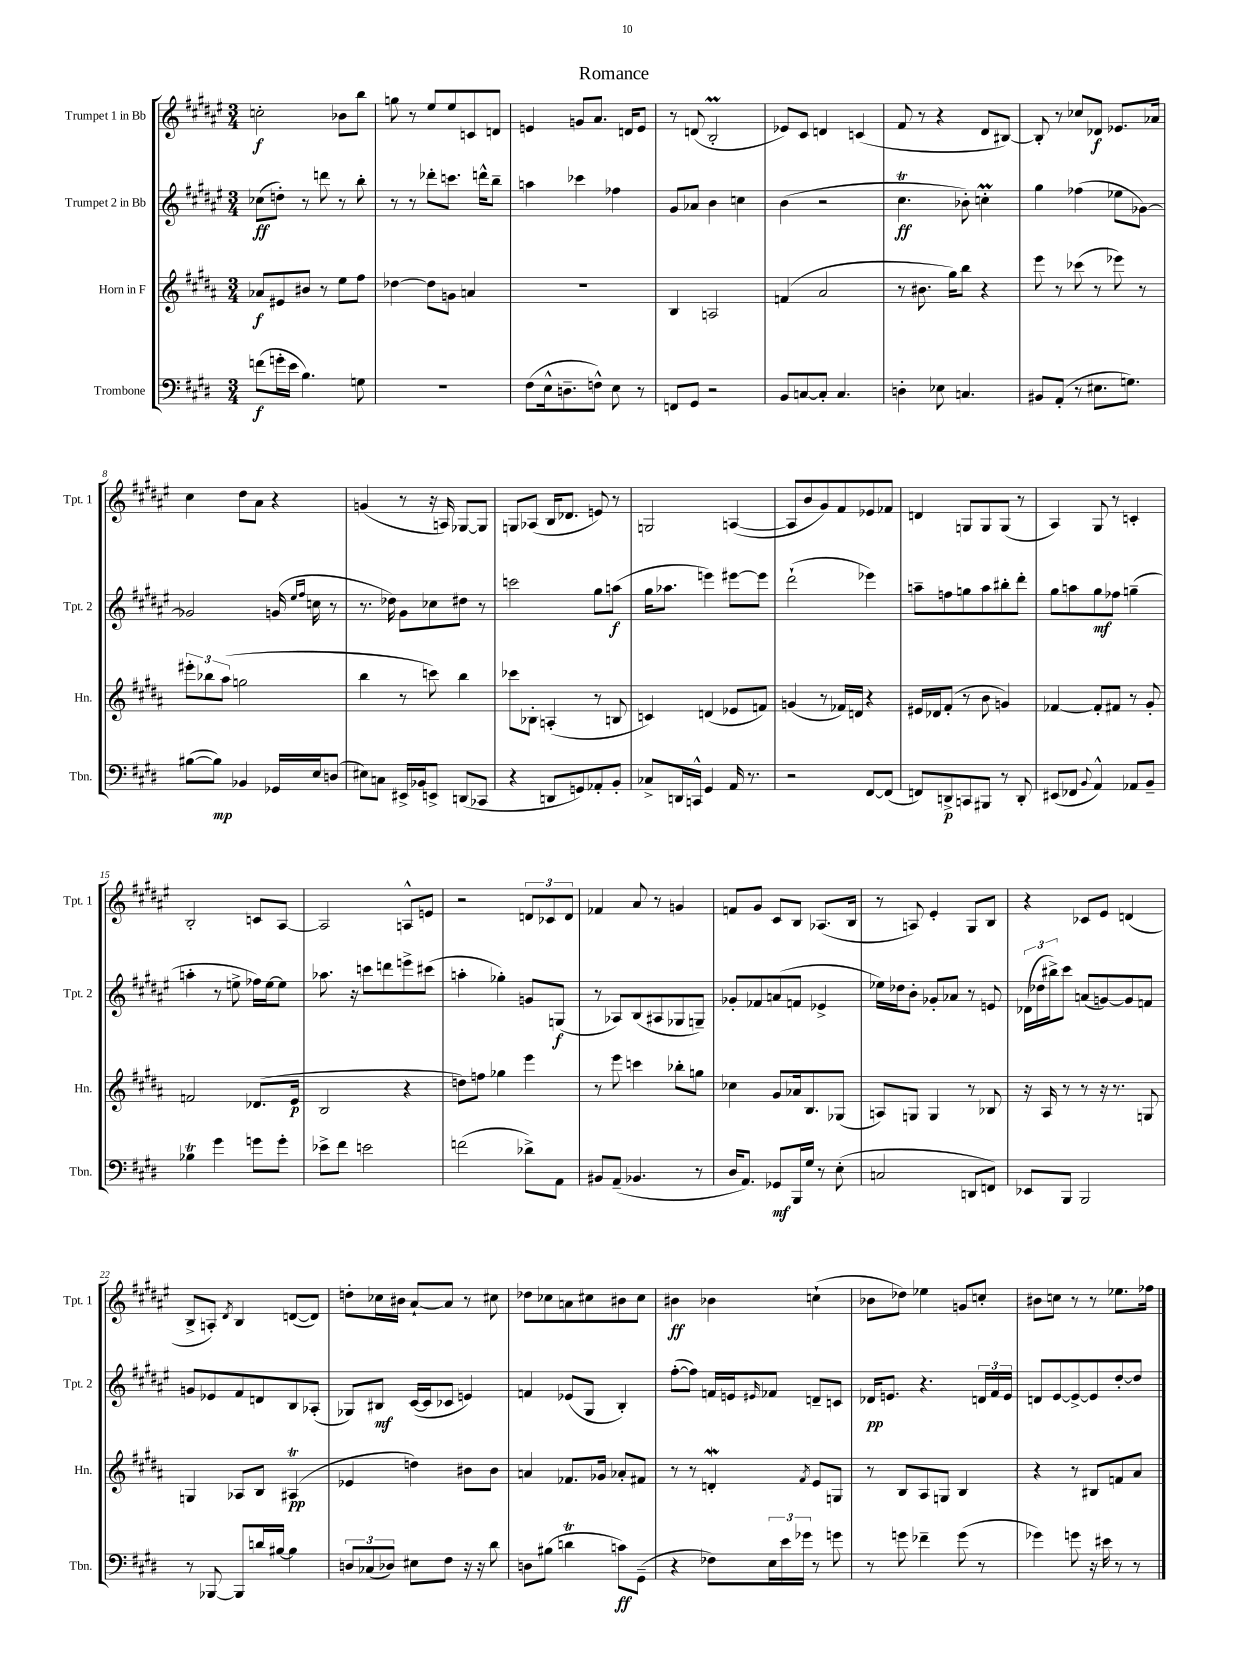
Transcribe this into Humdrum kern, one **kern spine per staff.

**kern	**kern	**kern	**kern
*staff4	*staff3	*staff2	*staff1
*clefF4	*clefG2	*clefG2	*clefG2
*k[f#c#g#d#]	*k[f#c#g#d#a#]	*k[f#c#g#d#a#e#]	*k[f#c#g#d#a#e#]
*M3/4	*M3/4	*M3/4	*M3/4
(8f\L	8a-/L	(8cc-\L	2cc'\
16g'\L	8e#/	8dd'\J)	.
16e\JJ	.	.	.
4.B\)	8b#/J	8r	.
.	8r	8ddd\	.
.	8ee\L	8r	8b-\L
8G\	8ff#\J	8bb'\	8bb\J
=	=	=	=
2.r	[4dd-\	8r	8gg\
.	.	8r	8r
.	8dd-\]L	8ddd-'\L	8ee#/L
.	8g\J	8.ccc\J	8ee#/
.	4a/	.	8c/
.	.	16ddd^^\LK	.
.	.	8bb~\J	8d/J
=	=	=	=
(8F#\L	2.r	4aa\	4e/
16E^^\k	.	.	.
8.D~\	.	.	.
.	.	4ccc-\	8g/L
8F^^\J)	.	.	8.a#/J
8E\	.	4ff-\	.
.	.	.	16d/LK
8r	.	.	8e/J
=	=	=	=
8FF/L	4B/	8g#/L	8r
8GG#/J	.	8a-/J	(8d/
2r	2A/	4b\	2B'/
.	.	4cc\	.
=	=	=	=
8BB/L	(4f/	(4b\	8e-/L)
[8C/	.	.	8c#/J
8C'/]J	2a#/	2r	4d/
4.C/	.	.	.
.	.	.	(4c/
=	=	=	=
4D'\	8r	4.cc#\	8f#/
.	8.b#\	.	8r
8E-\	.	.	4r
.	16gg#\LK)	.	.
4.C/	8bb\J	8b-'\)	.
.	4r	4cc'\	8d#/L
.	.	.	[8B#/J)
=	=	=	=
8BB#/L	8eee\	4gg#\	8B#'/]
(8AA'/J	8r	.	8r
8r	(8ccc-\	(4ff-\	8cc-/L
8.E#\L	8r	.	8d-/J
.	8eee-\)	8ee-\L	8.e-/L
8.G\J)	.	.	.
.	8r	[8g-\J)	.
.	.	.	16a-/Jk
=	=	=	=
([8B#\L	12eee#'\L	2g-/]	4cc#\
.	12bb-\	.	.
8B#\]J)	.	.	.
.	(12aa#\J	.	.
4BB-/	2gg\	.	8dd#\L
.	.	.	8a#\J
16GG-/LL	.	(16g/	4r
.	.	16qqee#/LL	.
.	.	16qqff#/JJ	.
16E/J	.	16cc\	.
(8D/J	.	8r	.
=	=	=	=
8E#\L)	4bb\	8.r	(4g/
8C\J	.	.	.
.	.	16dd-\)	.
16EE#^/LL	8r	8g#\L	8r
16BB-/J	.	.	.
8EE^/J	8ccc\)	8cc-\	16r
.	.	.	16A/)
(8DD/L	4bb\	8dd#\J	[8G-/L
8CC-/J	.	8r	8G-/]J
=	=	=	=
4r	8ccc-\L	2ccc\	8G/L
.	8B-'\J	.	(8A-/J
8DD/L	(4A'/	.	16B/LK
.	.	.	8.d-/J
8GG/)	.	.	.
8AA-'/	8r	8gg#\L	8e/)
8BB'/J	8B/	(8aa\J	8r
=	=	=	=
8C-^/L	4c/)	16gg#\LK	2G/
.	.	8.aa-\J	.
16DD/L	.	.	.
16CC^^/JJ	.	.	.
4GG#/	(4d/	4eee\)	.
16AA/	8e-/L	[8eee#\L	([4A/
8.r	.	.	.
.	8f/J)	8eee#\]J	.
=	=	=	=
2r	(4g/	(2ddd#`\	8A/]L
.	.	.	8b/
.	8r	.	8g#/)
.	16f-/LL)	.	8f#/
.	16d/JJ	.	.
[8FF#/L	4r	4eee-\)	8e-/
(8FF#/]J	.	.	8f-/J
=	=	=	=
8FF/L)	16e#/LL	8aa~\L	4d/
.	16d-/J	.	.
8DD^/	(8f#'/J	8ff\	.
8CC/	8r	8gg\	8G/L
8BBB#/J	8b\	8aa\	8G/
8r	4g/)	8bb#'\	(8G/J
8DD'/	.	8ddd#'\J	8r
=	=	=	=
(8EE#/L	[4f-/	8gg#\L	4A#/)
8FF-/J	.	8aa\	.
8qqBB/	.	.	.
4AA^^/)	8f-'/]L	8gg#\	8G#/
.	8f#/J	8ff-\J	8r
8AA-/L	8r	(4gg~\	4c'/
8BB~/J	8g#'/	.	.
=	=	=	=
4B-\	2f/	4aa'\	2B'/
4g#\	.	8r	.
.	.	8ee^\	.
8g\L	(8.d-/L	16ff-\LL)	8c/L
.	.	[16ee\J	.
8g'\J	.	8ee\]J	[8A#/J
.	16e/Jk	.	.
=	=	=	=
8e-^\L	2B/	8.aa-\	2A#/]
8f#\J	.	.	.
.	.	16r	.
2e\	.	8ccc\L	.
.	.	8ddd\	.
.	4r	8eee^\	8A^^/L
.	.	(8ccc#\J	8e/J
=	=	=	=
(2f\	8dd\L)	4aa'\	2r
.	8ff\J	.	.
.	4gg-\	4gg-'\)	.
8d-^\L)	4eee\	8g/L	12d/L
.	.	.	12c-/
8AA\J	.	(8G/J	.
.	.	.	12d/J
=	=	=	=
8BB#/L	8r	8r	4f-/
(8AA~/J	8eee\	8A-/L)	.
4.BB-/	4ccc\	(8B/	8a#/
.	.	8A#/	8r
.	8bb-'\L	8G-/	4g/
8r	8gg\J	8G~/J)	.
=	=	=	=
16D#/LK	4cc-\	8g-'/L	8f/L
8.AA/J)	.	.	.
.	.	8f-/	8g#/J
8GG-/L	8g#/L	(8a/	8c#/L
16BBB/L	16a-/k	8f/J	8B/J
16G#/JJ	8.B/	.	.
8r	.	4e-^/	(8.A-/L
(8E'\	(8G-/J	.	.
.	.	.	16B/Jk
=	=	=	=
2C/	8A/L)	16ee-\LL)	8r
.	.	16dd-\J	.
.	8G/J	8b'\J	8A/)
.	4G/	8g-'/L	4e#'/
.	.	8a-/J	.
8DD/L	8r	8r	8G#/L
8FF/J)	8B-/	8e/	8B/J
=	=	=	=
8EE-/L	16r	(24d-\LL	4r
.	.	24dd-\	.
.	16A#/	.	.
.	.	24bb#^\J)	.
8BBB/J	8r	8ccc#\J	.
2BBB/	8r	(8a/L	8c-/L
.	16r	[8g/)	8e#/J
.	8.r	.	.
.	.	8g/]	(4d/
.	8G/	8f/J	.
=	=	=	=
8r	4G/	8g/L	8B^/L
[8BBB-/	.	8e-/	8A'/J)
.	.	.	8qd#/
8BBB-/]L	8A-/L	8f#/	4B/
16d/L	8B/J	8d/	.
[16B#/JJ	.	.	.
4B#\]	(4A#/	8B/	([8d/L
.	.	(8A-'/J	8d/]J)
=	=	=	=
12D/L	4e-/	8G-/L)	8dd'\L
(12C-/	.	.	.
.	.	8B#/J	16cc-\L
12D-/J)	.	.	.
.	.	.	16b#\JJ
8E#\L	4dd\)	([16c#/LL	[8a#`/L
.	.	16c#/]J	.
8F#\J	.	8c-/J	8a#/]J
16r	8b#\L	4e/)	8r
16r	.	.	.
8d#\	8b#\J	.	8cc#\
=	=	=	=
8D\L	4a/	4f/	8dd-\L
(8B#\J	.	.	8cc-\
4d\	8.f-/L	(8e-/L	8a\
.	.	8G#/J	8cc#\
.	16g-/Jk	.	.
8c\L)	8a-'/L	4B'/)	8b#\
(8GG#~\J	8f#/J	.	8cc#\J
=	=	=	=
4r	8r	([8ff#'\L	4b#\
.	8r	8ff#\]J)	.
8F-\L)	4d'/	16f/LL	4b-\
.	.	16e/J	.
.	.	16qqe#/	.
24E\L	.	8f-/J	.
24e\	.	.	.
24g-\JJ	.	.	.
.	8qf#/	.	.
8r	8e/L	8d~/L	(4cc`\
8g\	8G/J	8c/J	.
=	=	=	=
8r	8r	16d-/LK	8b-\L
.	.	8.e/J	.
8g\	8B/L	.	8dd-\J)
4f-~\	8A#/	4.r	4ee-\
.	8G/J	.	.
(8g\	4B/	.	8g/L
8r	.	24d/LL	8cc'/J
.	.	24f#/	.
.	.	24e/JJ	.
=	=	=	=
4g-\)	4r	8d/L	8b#\L
.	.	[8e#/	8cc\J
8g\	8r	8e#^/_	8r
16r	8B#/L	8e#/]	8r
16e#\	.	.	.
8r	8f/	[8dd#'/	8.ee-\L
8r	8a#/J	8dd#/]J	.
.	.	.	16ff-\Jk
==	==	==	==
*-	*-	*-	*-
